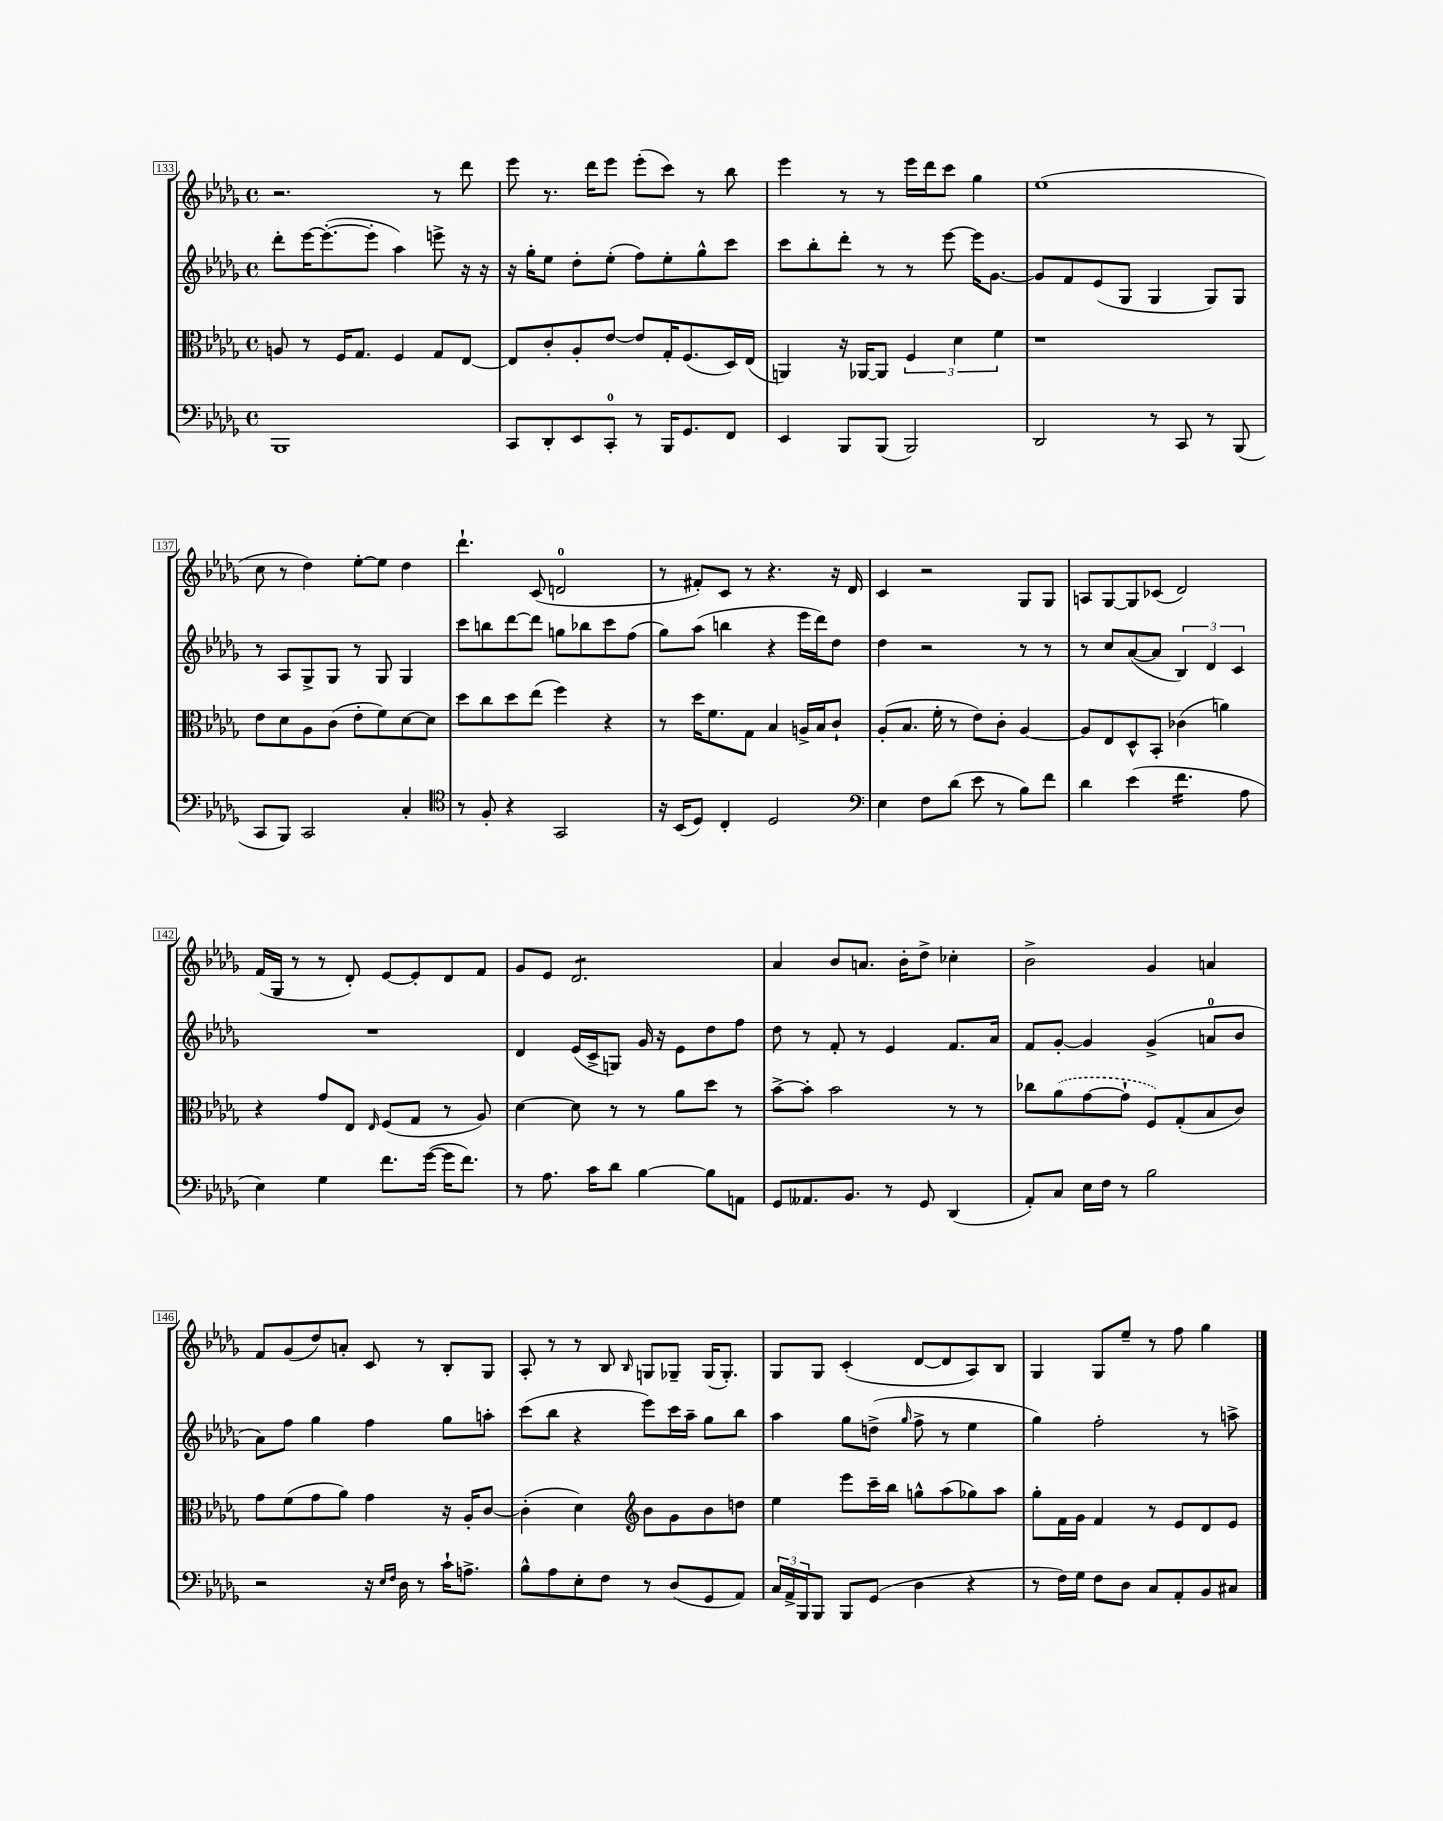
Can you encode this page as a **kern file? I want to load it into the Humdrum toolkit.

**kern	**kern	**kern	**kern
*part4	*part3	*part2	*part1
*staff4	*staff3	*staff2	*staff1
*clefF4	*clefC3	*clefG2	*clefG2
*k[b-e-a-d-g-]	*k[b-e-a-d-g-]	*k[b-e-a-d-g-]	*k[b-e-a-d-g-]
*M4/4	*M4/4	*M4/4	*M4/4
*met(c)	*met(c)	*met(c)	*met(c)
=133	=133	=133	=133
1BBB-	8An/	8ddd-'\L	2.r
.	8r	[16eee-\K	.
.	.	(8.eee-'\_	.
.	16F/KL	.	.
.	8.G-/J	.	.
.	.	8eee-'\J]	.
.	4F/	4aa-\)	.
.	8G-/L	8eeen^\	8r
.	[8E-/J	16r	8ddd-\
.	.	16r	.
=134	=134	=134	=134
8CC/L	8E-/L]	16r	8eee-\
.	.	16gg-'\KL	.
8DD-'/	8c'/	8ee-\J	8.r
8EE-/	8A-'/	8dd-'\L	.
.	.	.	16ddd-\KL
8CC'/J	[8e-/J	(8ee-'\J	8eee-\J
8r	8e-/L]	8ff\L)	(8eee-'\L
16BBB-/KL	16G-'/K	8ee-'\	8ccc\J)
8.GG-/	(8.F/	.	.
.	.	8gg-^^\	8r
8FF/J	16D-/L)	8ccc\J	8bb-\
.	(16E-/JJ	.	.
=135	=135	=135	=135
4EE-/	4AAn/)	8ccc\L	4eee-\
.	.	8bb-'\	.
8BBB-/L	16r	8ddd-'\J	8r
.	[16AA-X/KL	.	.
(8BBB-/J	8AA-/J]	8r	8r
2BBB-/)	6F/	8r	16eee-\LL
.	.	.	16ddd-\J
.	.	[8eee-\	8ccc\J
.	6d-\	.	.
.	.	16eee-\KL]	4gg-\
.	.	[8.g-\J	.
.	6f\	.	.
=136	=136	=136	=136
2DD-/	1r	8g-/L]	(1ee-
.	.	8f/	.
.	.	(8e-/	.
.	.	8G-/J	.
8r	.	4G-/	.
8CC/	.	.	.
8r	.	8G-/L)	.
(8BBB-/	.	8G-/J	.
!!LO:LB:g=z
=137	=137	=137	=137
8CC/L	8e-\L	8r	8cc\
8BBB-/J)	8d-\	8A-/L	8r
2CC/	8A-\	8G-^/	4dd-\)
.	(8c\J	8G-/J	.
.	8e-'\L	8r	[8ee-'\L
.	8f\)	8G-/	8ee-\J]
4C'/	[8d-\	4G-/	4dd-\
.	8d-\J]	.	.
=138	=138	=138	=138
*clefC4	*	*	*
8r	8dd-\L	8ccc\L	4.ddd-`\
8F'/	8cc\	8bbn\	.
4r	8dd-\	[8ddd-\	.
.	(8ee-\J	8ddd-\J]	(8c/
2GG-/	4ff\)	8ggn\L	2dn/
.	.	8bb-X\	.
.	4r	8ccc\	.
.	.	(8ff\J	.
=139	=139	=139	=139
16r	8r	8gg-\L)	8r
(16BB-/KL	.	.	.
8D-/J)	16dd-\KL	(8aa-\J	8f#X'/L)
.	8.f\	.	.
4C'/	.	4bbn\	8c/J
.	8G-\J	.	8r
2D-/	4B-/	4r	4.r
.	16An^/LL	16eee-\LL	.
.	16B-/J	16ddd-\J)	.
.	8c`/J	8dd-\J	16r
.	.	.	16d-/
=140	=140	=140	=140
*clefF4	*	*	*
4E-\	(8A-'/L	4dd-\	4c/
.	8.B-/J	.	.
8F\L	.	2r	2r
.	16f'\	.	.
(8d-\J	8r	.	.
8e-\	8e-\L)	.	.
8r	8c'\J	.	.
8B-\L)	[4A-/	8r	8G-/L
8f\J	.	8r	8G-/J
=141	=141	=141	=141
4d-\	8A-/L]	8r	8An/L
.	8E-/	8cc/L	[8G-/
(4e-\	8D-^^/	([8a-/	8G-/]
.	8BB-'/J	8a-/J]	(8c-X/J
*tremolo	*	*	*
16f\LL	(4c-X\	6B-/)	2d-/)
16f\	.	.	.
16f\	.	.	.
.	.	6d-/	.
16f\	.	.	.
16f\	4an\)	.	.
16f\JJ	.	.	.
*Xtremolo	*	*	*
.	.	6c/	.
8A-\	.	.	.
!!LO:LB:g=z
=142	=142	=142	=142
4E-\)	4r	1r	(16f/LL
.	.	.	16G-/JJ
.	.	.	8r
4G-\	8g-/L	.	8r
.	8E-/J	.	8d-'/)
.	16qqE-/	.	.
8.f\L	(8F/L	.	[8e-/L
.	8G-/J	.	8e-'/]
([16g-\Jk	.	.	.
16g-\KL]	8r	.	8d-/
8.f\J)	.	.	.
.	8A-/)	.	8f/J
=143	=143	=143	=143
8r	[4d-\	4d-/	8g-/L
8.A-\	.	.	8e-/J
*	*	*	*tremolo
.	8d-\]	(16e-/LL	8d-/L
16c\KL	.	16c^/J	.
8d-\J	8r	8Gn/J)	8d-/
[4B-\	8r	16g-/	8d-/
.	.	16r	.
.	8a-\L	8e-\L	8d-/
8B-\L]	8dd-\J	8dd-\	8d-/
8AAn\J	8r	8ff\J	8d-/J
*	*	*	*Xtremolo
=144	=144	=144	=144
8GG-/L	[8b-^\L	8dd-\	4a-/
8.AA--X/	8b-'\J]	8r	.
.	2b-\	8f'/	8b-/L
8.BB-/J	.	.	.
.	.	8r	8.an/J
8r	.	4e-/	.
.	.	.	16b-'\KL
8GG-/	.	.	8dd-^\J
(4DD-/	8r	8.f/L	4cc-X'\
.	8r	.	.
.	.	16a-/Jk	.
=145	=145	=145	=145
8AA-'/L)	8cc-X\L	8f/L	2b-^\
8C/J	(8a-\	[8g-'/J	.
16E-\LL	[8g-\	4g-/]	.
16F\JJ	.	.	.
8r	8g-`\J]	.	.
2B-\	8F/L)	(4g-^/	4g-/
.	(8G-'/	.	.
.	8B-/	8an/L	4an/
.	8c/J)	8b-/J	.
!!LO:LB:g=z
=146	=146	=146	=146
2r	8g-\L	8a-\L)	8f/L
.	(8f\	8ff\J	(8g-/
.	8g-\	4gg-\	8dd-/)
.	8a-\J)	.	8an'/J
16r	4g-\	4ff\	8c/
16qqE-/LL	.	.	.
16qqF/JJ	.	.	.
16D-\	.	.	.
8r	.	.	8r
16c`\KL	16r	8gg-\L	8B-'/L
8.An^\J	16A-'/KL	.	.
.	[8c/J	8aan'\J	8G-/J
=147	=147	=147	=147
8B-^^\L	(4c'\]	(8ccc\L	8A-'/
8A-\	.	8bb-\J	8r
8E-'\	4d-\)	4r	8r
8F\J	.	.	8B-/
*	*clefG2	*	*
.	.	.	16qqB-/
8r	8b-\L	8eee-\L)	8Gn/L
(8D-/L	8g-\	16ccc\L	8G-X~/J
.	.	16aa-~\JJ	.
8GG-/	8b-\	8gg-\L	(16G-/KL
.	.	.	8.G-'/J)
8AA-/J)	8ddn\J	8bb-\J	.
=148	=148	=148	=148
24C/LL	4ee-\	4aa-\	8G-/L
24AA-^/	.	.	.
24BBB-/J	.	.	.
8BBB-/J	.	.	8G-/J
8BBB-/L	8eee-\L	8gg-\L	(4c'/
(8GG-/J	16ccc~\L	(8ddn^\J	.
.	16bb-\JJ	.	.
.	.	16qqgg-/	.
4D-\	8ggn^^\L	8ff^\	[8d-/L
.	(8aa-\	8r	8d-/]
4r	8gg-X\)	4ee-\	8A-/)
.	8aa-\J	.	8B-/J
=149	=149	=149	=149
8r	8gg-'\L	4gg-\)	4G-/
16F\LL)	16f\L	.	.
16G-\JJ	16g-\JJ	.	.
8F\L	4f/	2ff'\	8G-/L
8D-\J	.	.	8ee-~/J
8C/L	8r	.	8r
8AA-'/	8e-/L	.	8ff\
8BB-/	8d-/	8r	4gg-\
8C#X/J	8e-/J	8aan^\	.
==	==	==	==
*-	*-	*-	*-
